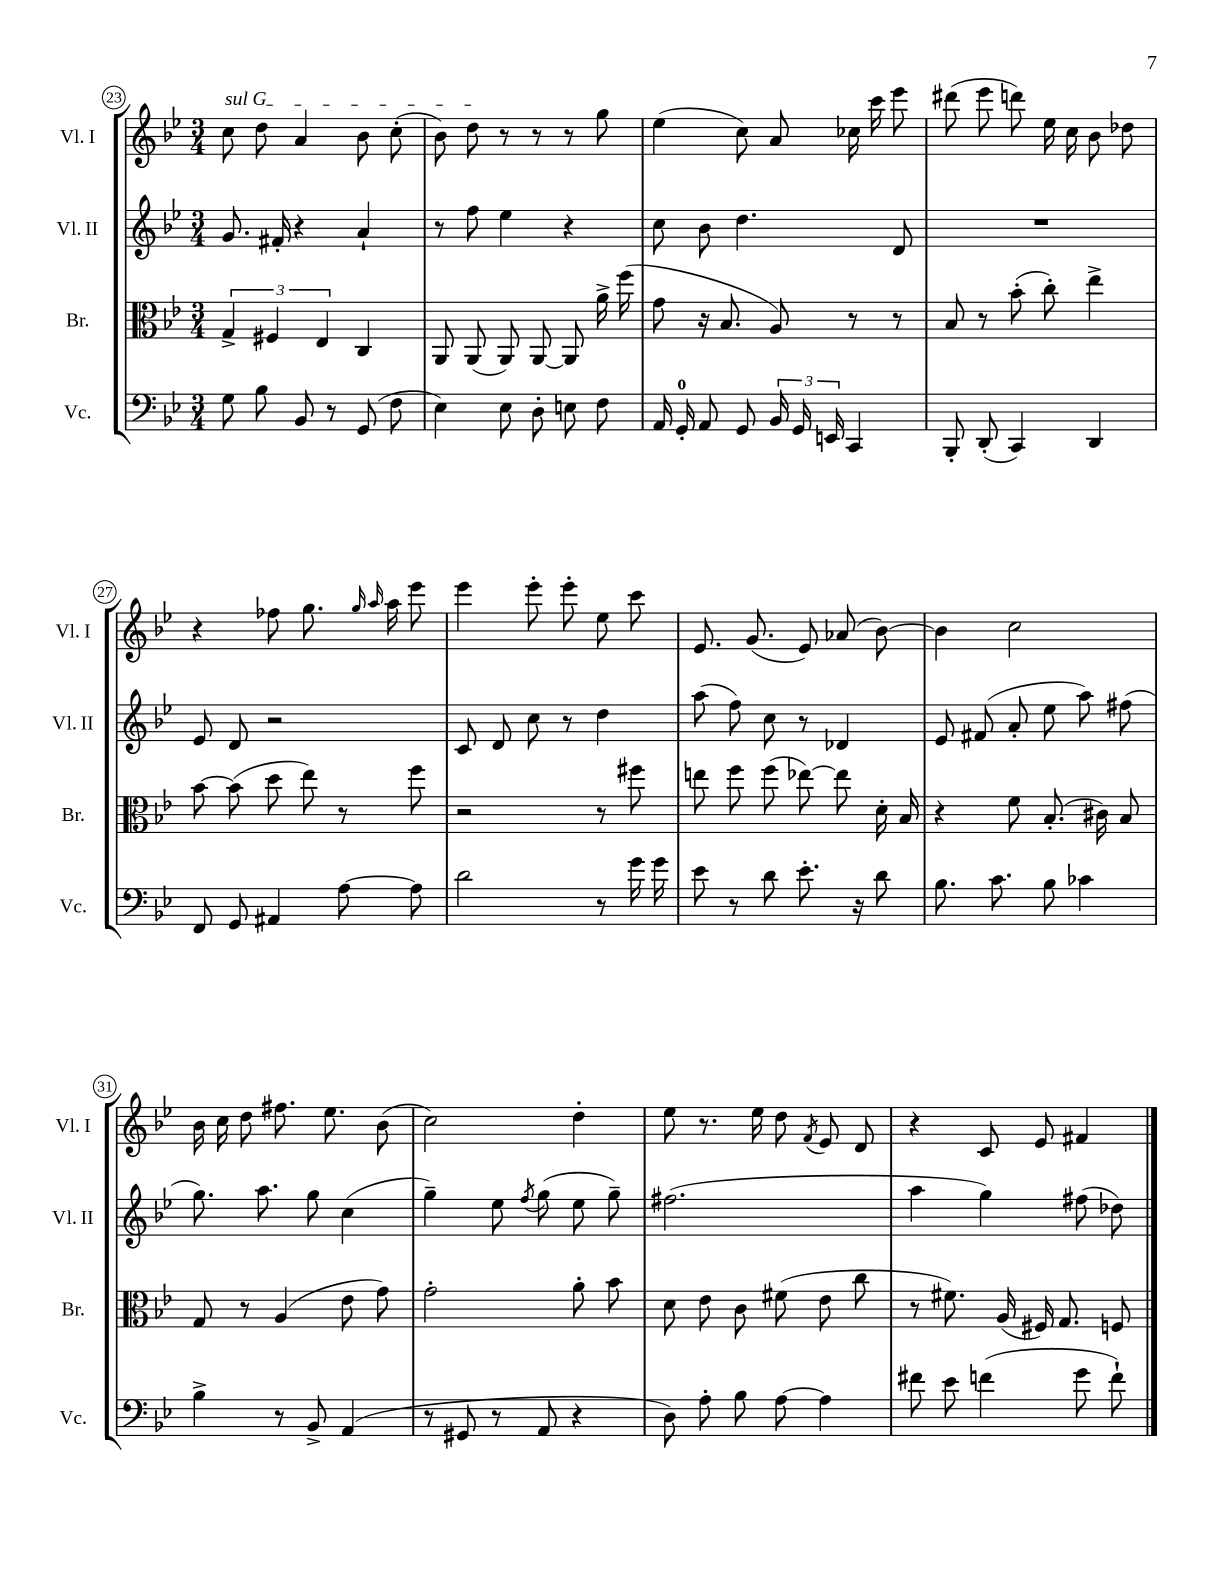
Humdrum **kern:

**kern	**kern	**kern	**kern
*staff4	*staff3	*staff2	*staff1
*clefF4	*clefC3	*clefG2	*clefG2
*k[b-e-]	*k[b-e-]	*k[b-e-]	*k[b-e-]
*M3/4	*M3/4	*M3/4	*M3/4
8G	6G^	8.g	8cc
8B-	.	.	8dd
.	6F#	.	.
.	.	16f#'	.
8BB-	.	4r	4a
.	6E-	.	.
8r	.	.	.
(8GG	4C	4a`	8b-
8F	.	.	(8cc'
=	=	=	=
4E-)	8AA	8r	8b-)
.	(8AA	8ff	8dd
8E-	8AA)	4ee-	8r
8D'	[8AA	.	8r
8E	8AA]	4r	8r
8F	16a^	.	8gg
.	(16ff	.	.
=	=	=	=
16AA	8g	8cc	(4ee-
16GG'	.	.	.
8AA	16r	8b-	.
.	8.B-	.	.
8GG	.	4.dd	8cc)
24BB-	8A)	.	8a
24GG	.	.	.
24EE	.	.	.
4CC	8r	.	16cc-
.	.	.	16ccc
.	8r	8d	8eee-
=	=	=	=
8BBB-'	8B-	2.r	(8ddd#
(8DD'	8r	.	8eee-
4CC)	(8b-'	.	8ddd)
.	8cc')	.	16ee-
.	.	.	16cc
4DD	4ee-^	.	8b-
.	.	.	8dd-
=	=	=	=
8FF	[8b-	8e-	4r
8GG	(8b-]	8d	.
4AA#	8dd	2r	8ff-
.	8ee-)	.	8.gg
[8A	8r	.	.
.	.	.	16qqgg
.	.	.	16qqaa
.	.	.	16aa
8A]	8ff	.	8eee-
=	=	=	=
2d	2r	8c	4eee-
.	.	8d	.
.	.	8cc	8eee-'
.	.	8r	8eee-'
8r	8r	4dd	8ee-
16g	8ff#	.	8ccc
16g	.	.	.
=	=	=	=
8e-	8ee	(8aa	8.e-
8r	8ff	8ff)	.
.	.	.	(8.g
8d	(8ff	8cc	.
8.e-'	[8ee-)	8r	8e-)
.	8ee-]	4d-	(8a-
16r	.	.	.
8d	16d'	.	[8b-)
.	16B-	.	.
=	=	=	=
8.B-	4r	8e-	4b-]
.	.	(8f#	.
8.c	.	.	.
.	8f	8a'	2cc
8B-	(8.B-'	8ee-	.
4c-	.	8aa)	.
.	16c#)	.	.
.	8B-	(8ff#	.
=	=	=	=
4B-^	8G	8.gg)	16b-
.	.	.	16cc
.	8r	.	8dd
.	.	8.aa	.
8r	(4A	.	8.ff#
8BB-^	.	8gg	.
.	.	.	8.ee-
(4AA	8e-	(4cc	.
.	8g)	.	(8b-
=	=	=	=
8r	2g'	4gg~)	2cc)
8GG#	.	.	.
8r	.	8ee-	.
.	.	8qff	.
8AA	.	(8gg	.
4r	8a'	8ee-	4dd'
.	8b-	8gg~)	.
=	=	=	=
8D)	8d	(2.ff#	8ee-
8A'	8e-	.	8.r
8B-	8c	.	.
.	.	.	16ee-
[8A	(8f#	.	8dd
.	.	.	8qf
4A]	8e-	.	8e-
.	8cc	.	8d
=	=	=	=
8f#	8r	4aa	4r
8e-	8.f#)	.	.
(4f	.	4gg)	8c
.	(16A	.	.
.	16F#)	.	8e-
.	8.G	.	.
8g	.	(8ff#	4f#
8f`)	8F	8dd-)	.
==	==	==	==
*-	*-	*-	*-
